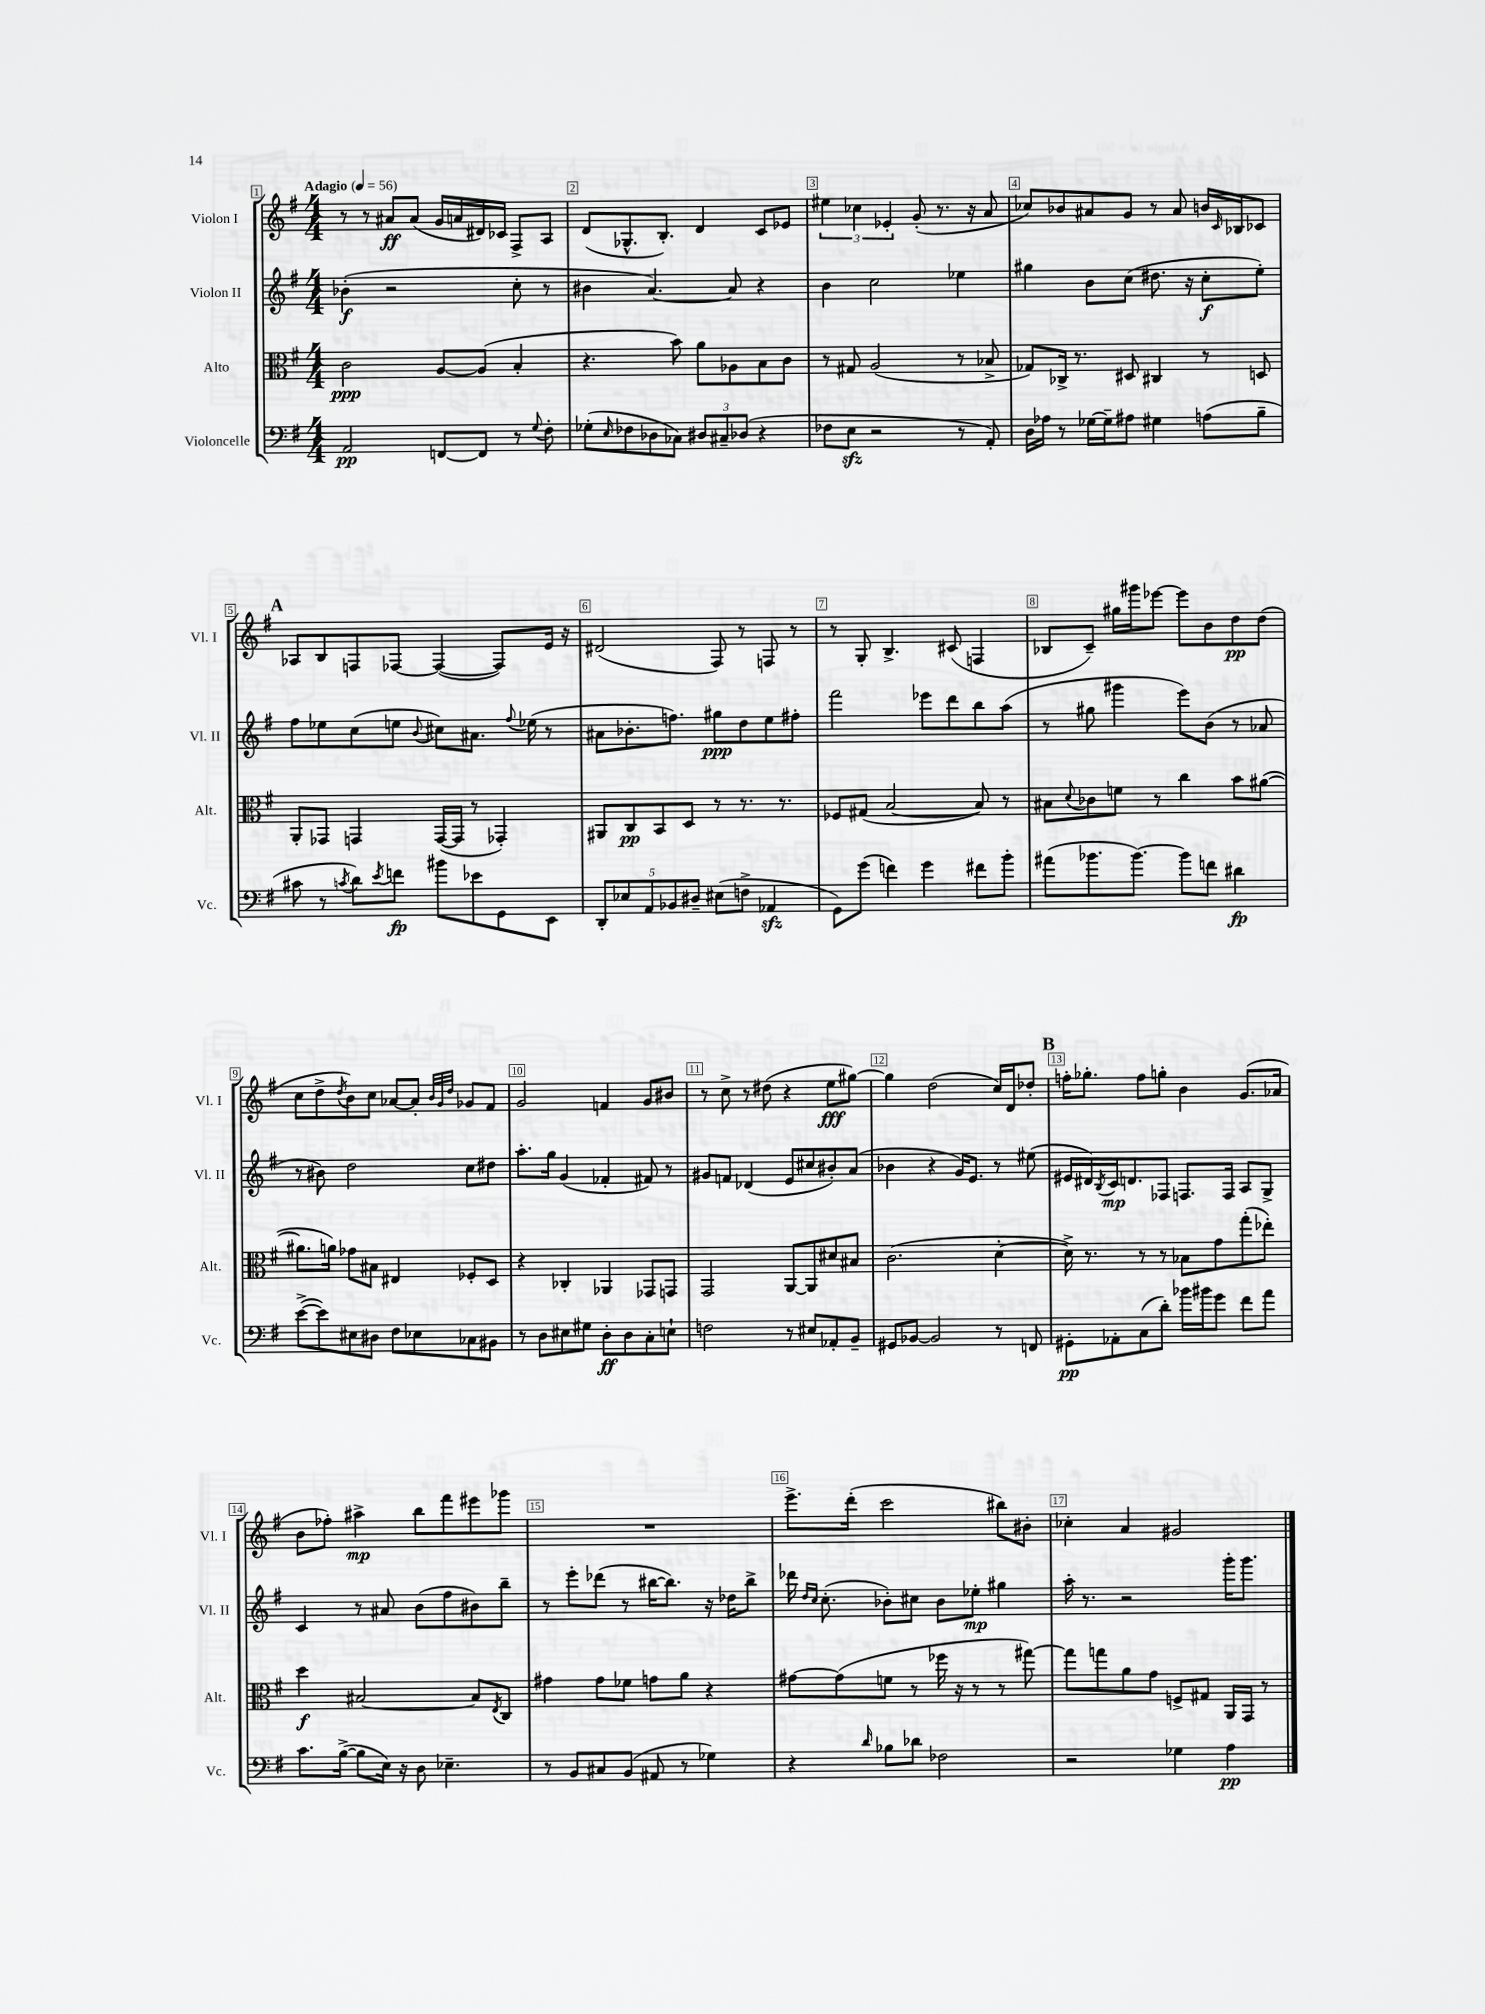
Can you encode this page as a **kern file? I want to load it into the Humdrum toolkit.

**kern	**dynam	**kern	**dynam	**kern	**dynam	**kern	**dynam
*part4	*part4	*part3	*part3	*part2	*part2	*part1	*part1
*staff4	*staff4	*staff3	*staff3	*staff2	*staff2	*staff1	*staff1
*I"Violoncelle	*	*I"Alto	*	*I"Violon II	*	*I"Violon I	*
*I'Vc.	*	*I'Alt.	*	*I'Vl. II	*	*I'Vl. I	*
*clefF4	*	*clefC3	*	*clefG2	*	*clefG2	*
*k[f#]	*	*k[f#]	*	*k[f#]	*	*k[f#]	*
*M4/4	*	*M4/4	*	*M4/4	*	*M4/4	*
*MM56	*	*MM56	*	*MM56	*	*MM56	*
=1	=1	=1	=1	=1	=1	=1	=1
!	!	!	!	!	!	!LO:TX:a:B:t=Adagio	!
2AA/	pp	2c\	ppp	(4b-X'\	f	8r	.
.	.	.	.	.	.	8r	.
.	.	.	.	2r	.	8a#X/L	ff
.	.	.	.	.	.	(8a#/J	.
[8FFn/L	.	[8A/L	.	.	.	16g/LL	.
.	.	.	.	.	.	16an/	.
8FF/J]	.	(8A/J]	.	.	.	16d#X/)	.
.	.	.	.	.	.	16c-X/JJ	.
8r	.	4B'/	.	8cc'\	.	8F#^/L	.
8qqG/	.	.	.	.	.	.	.
8F#'\	.	.	.	8r	.	8A/J	.
=2	=2	=2	=2	=2	=2	=2	=2
(8G-X'\L	.	4.r	.	4b#X\	.	(8d/L	.
16qqE/	.	.	.	.	.	.	.
8F-X\	.	.	.	.	.	8.G-X^^/	.
8D-X\	.	.	.	[4.a/)	.	.	.
.	.	.	.	.	.	8.B'/J)	.
8C-X\J)	.	8b\)	.	.	.	.	.
12D#X/L	.	8a\L	.	.	.	4d/	.
12C#X~/	.	.	.	.	.	.	.
.	.	8A-X\	.	8a/]	.	.	.
(12D-X/J	.	.	.	.	.	.	.
4r	.	8B\	.	4r	.	8c/L	.
.	.	8c\J	.	.	.	8e-X/J	.
=3	=3	=3	=3	=3	=3	=3	=3
8F-X\L	.	8r	.	4b\	.	6ee#X\	.
8Ezz\J	.	8G#X/	.	.	.	.	.
.	.	.	.	.	.	6cc-X\	.
2r	.	(2A/	.	2cc\	.	.	.
.	.	.	.	.	.	6e-X'/	.
.	.	.	.	.	.	(8g'/	.
.	.	.	.	.	.	8.r	.
8r	.	8r	.	4ee-X\	.	.	.
.	.	.	.	.	.	16r	.
8AA'/)	.	8B-X^/	.	.	.	8a/	.
=4	=4	=4	=4	=4	=4	=4	=4
16D\LL	.	8G-X/L)	.	4gg#X\	.	8cc-X/L)	.
16A-X\JJ	.	.	.	.	.	.	.
8r	.	16C-X^/Jk	.	.	.	8b-X/	.
.	.	8.r	.	.	.	.	.
[16G-X\LL	.	.	.	8b\L	.	8a#X/	.
16G-~\J]	.	.	.	.	.	.	.
8A#X\J	.	8D#X/	.	(8cc\J	.	8g/J	.
4G#X\	.	4C#X/	.	8.dd#X\	.	8r	.
.	.	.	.	.	.	8a#/	.
.	.	.	.	16r	.	.	.
(8An\L	.	8r	.	8cc'\L	f	16bn/LL	.
.	.	.	.	.	.	16qqc/	.
.	.	.	.	.	.	16B-X/J	.
8B~\J	.	8Dn/	.	8ee'\J)	.	8c-X/J	.
!!LO:LB:g=z
!!LO:REH:place=s1:t=A
=5	=5	=5	=5	=5	=5	=5	=5
8c#X\	.	8AA'/L	.	8ff#\L	.	8A-X/L	.
8r	.	8GG-X/J	.	8ee-X\	.	8B/	.
8qcn/	.	.	.	.	.	.	.
8d\L)	.	4GGn/	.	(8cc\	.	8Fn/	.
8qe/	.	.	.	.	.	.	.
8fn\J	fp	.	.	8een\J	.	[8F-X/J	.
.	.	.	.	8qqb/	.	.	.
8b#X\L	.	([16GG/LL	.	8cc#X\L)	.	(4F-/_	.
.	.	16GG/JJ]	.	.	.	.	.
8e-X\	.	8r	.	8.a#X\J	.	.	.
8GG\	.	4GG-X'/)	.	.	.	8F-/L])	.
.	.	.	.	8qqff#/	.	.	.
.	.	.	.	(16ee-X\	.	.	.
8EE\J	.	.	.	8r	.	16e/Jk	.
.	.	.	.	.	.	16r	.
=6	=6	=6	=6	=6	=6	=6	=6
10DD'/L	.	8AA#X/L	.	8a#X\L	.	(2d#X/	.
10E-X/	.	.	.	.	.	.	.
.	.	8C/	pp	8.b-X'\	.	.	.
10AA/	.	.	.	.	.	.	.
.	.	8BB/	.	.	.	.	.
10BB-X/	.	.	.	.	.	.	.
.	.	.	.	8.ffn\J)	.	.	.
.	.	8D/J	.	.	.	.	.
10D#X~/J	.	.	.	.	.	.	.
(8E#X\L	.	8r	.	8gg#X\L	ppp	8F#/)	.
8Fn^\J	.	8.r	.	8dd\	.	8r	.
4AA-Xzz/	.	.	.	8ee\	.	8Fn/	.
.	.	8.r	.	.	.	.	.
.	.	.	.	8ff#X'\J	.	8r	.
=7	=7	=7	=7	=7	=7	=7	=7
8GG\L)	.	8F-X/L	.	2fff#\	.	8r	.
(8g\J	.	(8G#X/J	.	.	.	8G'/	.
4fn\)	.	[2B/	.	.	.	4.B^/	.
4g\	.	.	.	8eee-X\L	.	.	.
.	.	.	.	8ddd\	.	(8c#X/	.
8f#X\L	.	8B/])	.	8bb\	.	4Fn/	.
8b'\J	.	8r	.	(8aa\J	.	.	.
=8	=8	=8	=8	=8	=8	=8	=8
(8a#X\L	.	8B#X\L	.	8r	.	8B-X/L	.
.	.	8qqd/	.	.	.	.	.
8.b-X\	.	8c-X\	.	8gg#X\	.	8c~/J)	.
.	.	8fn\J	.	4ggg#X\	.	16gg#X\LL	.
[8.b-\J)	.	.	.	.	.	16ggg#X\J	.
.	.	8r	.	.	.	[8eee-X\J	.
8b-\L]	.	4cc\	.	8eee\L)	.	8eee-\L]	.
8fn\J	.	.	.	(8b\J	.	8b\	.
4d#X\	fp	8b\L	.	8r	.	8dd\	pp
.	.	([8a#X\J	.	8a-X/	.	(8dd\J	.
!!LO:LB:g=z
=9	=9	=9	=9	=9	=9	=9	=9
([8e^\L	.	8.a#X\L]	.	8r	.	8cc\L	.
8e\])	.	.	.	8b#X\)	.	8dd^\	.
.	.	16an\Jk)	.	.	.	.	.
.	.	.	.	.	.	8qdd/	.
8E#X\	.	8g-X\L	.	2dd\	.	8b\)	.
8D#X\J	.	8B#X\J	.	.	.	8cc\J	.
8F#\L	.	4E#X/	.	.	.	[8a-X/L	.
8E-X\	.	.	.	.	.	8a-'/J]	.
.	.	.	.	.	.	32qqb/LLL	.
.	.	.	.	.	.	32qqg/	.
.	.	.	.	.	.	32qqdd/JJJ	.
8C-X\	.	8F-X'/L	.	8cc\L	.	8g-X/L	.
8BB#X\J	.	8D/J	.	8dd#X\J	.	8f#/J	.
=10	=10	=10	=10	=10	=10	=10	=10
8r	.	4r	.	8.aa'\L	.	2g/	.
8D\L	.	.	.	.	.	.	.
.	.	.	.	16gg\Jk	.	.	.
8E#X\	.	4C-X'/	.	(4g/	.	.	.
8G#X\J	.	.	.	.	.	.	.
8D'\L	ff	4AA-X/	.	4f-X'/	.	4fn/	.
8D\	.	.	.	.	.	.	.
8C'\	.	8GG-X/L	.	8f#X/)	.	8g/L	.
8En`\J	.	8GGn/J	.	8r	.	8b#X/J	.
=11	=11	=11	=11	=11	=11	=11	=11
2Fn\	.	2GG/	.	8g#X/L	.	8r	.
.	.	.	.	8fn/J	.	8cc^\	.
.	.	.	.	(4d-X/	.	8r	.
.	.	.	.	.	.	(8dd#X\	.
8r	.	[8AA/L	.	8e/L	.	4r	.
8E#X/L	.	8AA/]	.	8cc#X/	.	.	.
8AA-X'/	.	8d#X/	.	8b#X'/)	.	8ee\L	fff
8BB~/J	.	8B#X/J	.	(8a/J	.	[8gg#X\J)	.
=12	=12	=12	=12	=12	=12	=12	=12
8GG#X/L	.	(2.c\	.	4b-X\	.	4gg#\]	.
[8BB-X/J	.	.	.	.	.	.	.
2BB-/]	.	.	.	4r	.	(2dd\	.
.	.	.	.	16g/KL)	.	.	.
.	.	.	.	8.e/J	.	.	.
8r	.	[4d'\	.	8r	.	16cc/LL)	.
.	.	.	.	.	.	16d/J	.
8FFn/	.	.	.	(8ee#X\	.	8dd-X'/J	.
!!LO:REH:place=s1:t=B
=13	=13	=13	=13	=13	=13	=13	=13
8GG#X'\L	pp	16d^\])	.	16e#X/LL	.	16ffn'\KL	.
.	.	8.r	.	16d#X/)	.	8.gg-X'\J	.
.	.	.	.	8qB/	.	.	.
8AA-X'\	.	.	.	16c/J	mp	.	.
.	.	.	.	8.dn/	.	.	.
(8C\	.	8r	.	.	.	8ff\L	.
8d'\J)	.	8r	.	8F-X/J	.	8ggn'\J	.
16b-X\LL	.	8B-X\L	.	8.Fn/L	.	4b\	.
16b#X\J	.	.	.	.	.	.	.
8g\J	.	8g\	.	.	.	.	.
.	.	.	.	16F/Jk	.	.	.
8f#\L	.	(8gg'\	.	8A/L	.	(8.g/L	.
8a\J	.	8ee-X'\J)	.	8G^/J	.	.	.
.	.	.	.	.	.	16a-X/Jk	.
!!LO:LB:g=z
=14	=14	=14	=14	=14	=14	=14	=14
8.c\L	.	4dd\	f	4c/	.	8b\L	.
.	.	.	.	.	.	8ff-X'\J)	.
([16B^\Jk	.	.	.	.	.	.	.
8B\L]	.	[2B#X/	.	8r	.	4aa#X^\	mp
16E\Jk)	.	.	.	8a#X/	.	.	.
16r	.	.	.	.	.	.	.
8D\	.	.	.	(8b\L	.	8bb\L	.
4.E-X~\	.	.	.	8ff#\	.	8fff#\	.
.	.	8B#/L]	.	8b#X\)	.	8eee#X\	.
.	.	8qE/	.	.	.	.	.
.	.	8C/J	.	8bb~\J	.	8ggg-X\J	.
=15	=15	=15	=15	=15	=15	=15	=15
8r	.	4g#X\	.	8r	.	1r	.
8BB/L	.	.	.	8eee'\L	.	.	.
8C#X/	.	8g#\L	.	(8ddd-X\J	.	.	.
(8BB/J	.	8f-X\J	.	8r	.	.	.
8AA#X/	.	8gn\L	.	[16bb#X\KL	.	.	.
.	.	.	.	8.bb#\J])	.	.	.
8r	.	8a\J	.	.	.	.	.
4G-X\)	.	4r	.	16r	.	.	.
.	.	.	.	16dd-X\KL	.	.	.
.	.	.	.	8bb#^\J	.	.	.
=16	=16	=16	=16	=16	=16	=16	=16
4r	.	[8g#X\L	.	16ddd-X\	.	8.eee^\L	.
.	.	.	.	16qqdd/LL	.	.	.
.	.	.	.	16qqcc/JJ	.	.	.
.	.	.	.	(8.cc'\	.	.	.
.	.	(8g#\]	.	.	.	.	.
.	.	.	.	.	.	(16ddd'\Jk	.
16qqd/	.	.	.	.	.	.	.
8B-X\L	.	8fn\J	.	8b-X'\L)	.	2ccc\	.
8d-X\J	.	8r	.	8cc#X\J	.	.	.
2F-X\	.	16ff-X\	.	8b-\L	.	.	.
.	.	16r	.	.	.	.	.
.	.	8r	.	8ee-X'\J	mp	.	.
.	.	8r	.	4gg#X\	.	8bb#X\L)	.
.	.	[8gg#X\)	.	.	.	8b#X'\J	.
=17	=17	=17	=17	=17	=17	=17	=17
2r	.	8gg#\L]	.	16aa'\	.	4cc-X'\	.
.	.	.	.	8.r	.	.	.
.	.	8ggn\	.	.	.	.	.
.	.	8a\	.	2r	.	4a/	.
.	.	8g\J	.	.	.	.	.
4G-X\	.	8Fn^/L	.	.	.	2g#X/	.
.	.	8G#X/J	.	.	.	.	.
4A\	pp	16AA/LL	.	16ggg'\KL	.	.	.
.	.	16GG/JJ	.	8.ggg\J	.	.	.
.	.	8r	.	.	.	.	.
==	==	==	==	==	==	==	==
*-	*-	*-	*-	*-	*-	*-	*-
